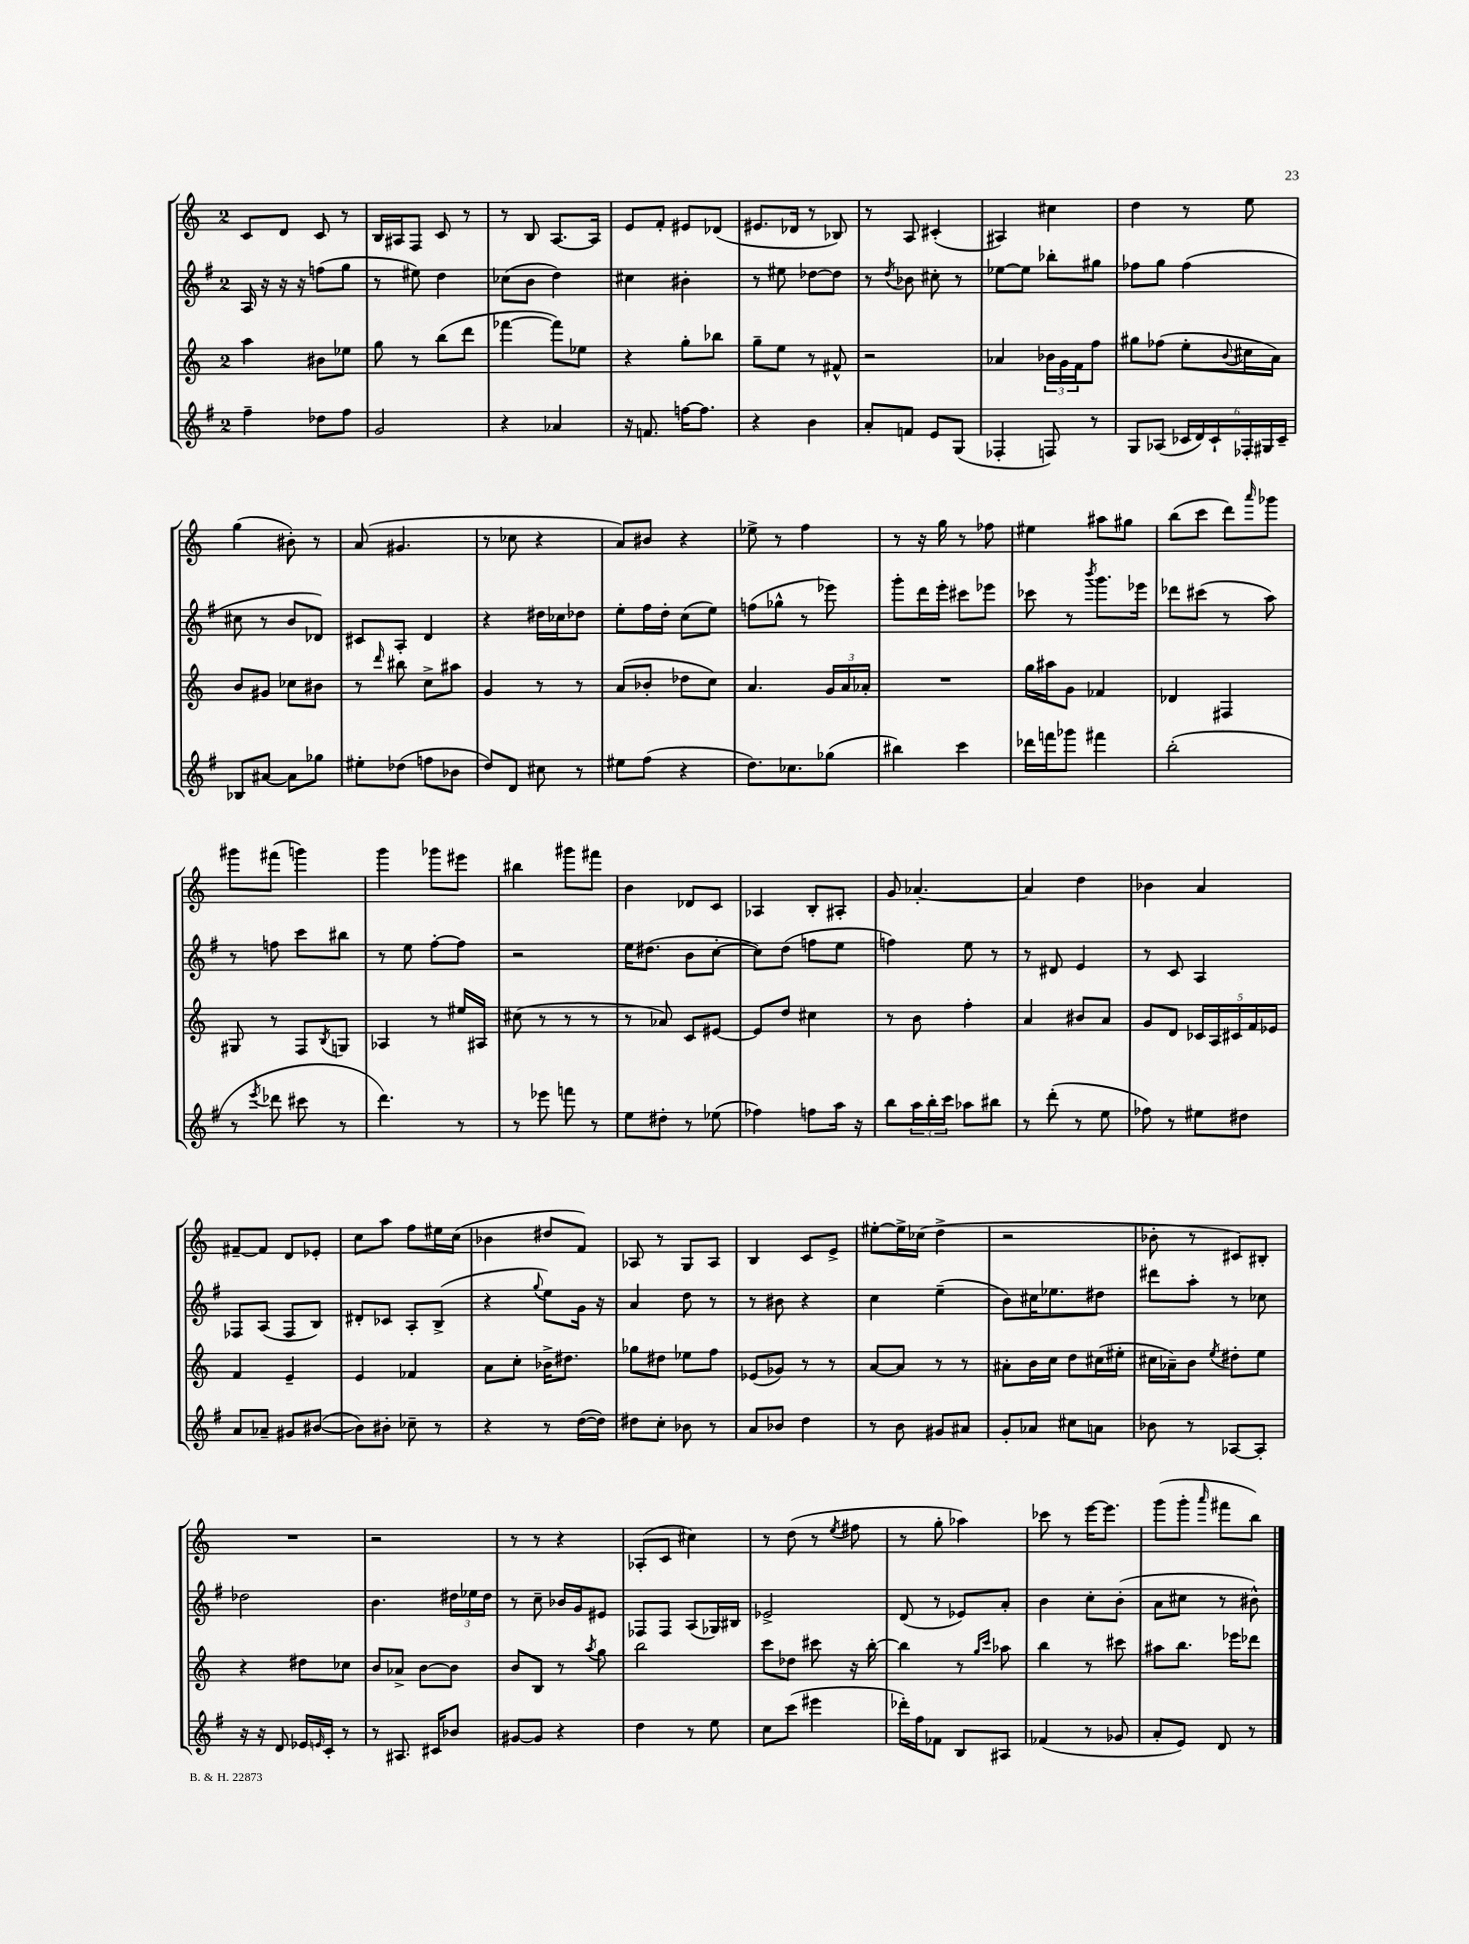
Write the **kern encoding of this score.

**kern	**kern	**kern	**kern
*part4	*part3	*part2	*part1
*staff4	*staff3	*staff2	*staff1
*clefG2	*clefG2	*clefG2	*clefG2
*k[f#]	*k[]	*k[f#]	*k[]
*M2/4	*M2/4	*M2/4	*M2/4
=48	=48	=48	=48
4ff#~\	4aa\	16A/	8c/L
.	.	16r	.
.	.	16r	8d/J
.	.	16r	.
8dd-X\L	8b#X\L	(8ffn\L	8c/
8ff#\J	8ee-X\J	8gg\J	8r
=49	=49	=49	=49
2g/	8gg\	8r	16B/LL
.	.	.	16A#X/J
.	8r	8ee#X\)	8F/J
.	(8bb\L	4dd\	8c/
.	8ddd\J	.	8r
=50	=50	=50	=50
4r	[4fff-X\	(8cc-X\L	8r
.	.	8b\J	8B/
4a-X/	8fff-\L])	4dd\)	[8.A/L
.	8ee-X\J	.	.
.	.	.	16A/Jk]
=51	=51	=51	=51
16r	4r	4cc#X\	8e/L
8.fn/	.	.	.
.	.	.	8f'/J
[16ffn\KL	8gg'\L	4b#X'\	8e#X/L
8.ff\J]	.	.	.
.	8bb-X\J	.	(8d-X/J
=52	=52	=52	=52
4r	8gg~\L	8r	8.e#X/L
.	8ee\J	8ee#X\	.
.	.	.	16d-X/Jk
4b\	8r	[8dd-X\L	8r
.	8f#X^^/	8dd-\J]	8B-X/)
=53	=53	=53	=53
8a'/L	2r	8r	8r
.	.	8qdd/	.
8fn/J	.	8b-X\	8A/
8e/L	.	8cc#X'\	(4c#X'/
(8G/J	.	8r	.
=54	=54	=54	=54
4F-X'/	4a-X/	[8ee-X\L	4A#X/)
.	.	8ee-\J]	.
8Fn/)	24b-X\LL	8bb-X'\L	4cc#X\
.	24g\	.	.
.	24f\J	.	.
8r	8ff\J	8gg#X\J	.
=55	=55	=55	=55
8G/L	8gg#X\L	8ff-X\L	4dd\
(8A-X/J	(8ff-X\J	8gg\J	.
24c-X/LL	8ee'\L	(4ff-\	8r
24d/)	.	.	.
24c-`/	.	.	.
.	8qqb/	.	.
24F-X'/	16cc#X\L	.	8ee\
24G#X/	.	.	.
.	16a\JJ)	.	.
24c-~/JJ	.	.	.
!!LO:LB:g=z
=56	=56	=56	=56
8B-X/L	8b/L	8cc#X\	(4gg\
[8a#X/J	8g#X/J	8r	.
8a#\L]	8cc-X\L	8b/L	8b#X'\)
8gg-X\J	8b#X\J	8d-X/J)	8r
=57	=57	=57	=57
8ee#X'\L	8r	8c#X/L	(8a/
.	16qqddd/	.	.
(8dd-X\J	8bb#X\	8A'/J	4.g#X/
8ffn\L	8cc^\L	4d/	.
8b-X\J	8aa#X\J	.	.
=58	=58	=58	=58
8dd/L)	4g/	4r	8r
8d/J	.	.	8cc-X\
8cc#X\	8r	16dd#X\LL	4r
.	.	16cc-X\J	.
8r	8r	8dd-X\J	.
=59	=59	=59	=59
8ee#X\L	(8a/L	8ee'\L	8a/L)
(8ff#\J	8b-X'/J	16ff#\L	8b#X/J
.	.	16dd'\JJ	.
4r	8dd-X\L	(8cc\L	4r
.	8cc\J)	8ee\J)	.
=60	=60	=60	=60
8.dd\L)	4.a/	(8ffn\L	8ee-X^\
.	.	8gg-X^^\J	8r
8.cc-X\	.	.	.
.	.	8r	4ff\
(8gg-X\J	24g/LL	8eee-X\)	.
.	24a/	.	.
.	24a-X'/JJ	.	.
=61	=61	=61	=61
4bb#X\)	2r	8ggg'\L	8r
.	.	16ddd\L	16r
.	.	16eee'\JJ	16gg\
4ccc\	.	8ccc#X\L	8r
.	.	8eee-X\J	8ff-X\
=62	=62	=62	=62
16ddd-X\LL	16gg\LL	8ccc-X\	4ee#X\
16fffn\J	16aa#X\J	.	.
8ggg-X\J	8g\J	8r	.
.	.	8qbbb/	.
4fff#X\	4f-X/	8.ggg\L	8aa#X\L
.	.	.	8gg#X\J
.	.	16eee-X\Jk	.
=63	=63	=63	=63
(2bb'\	4d-X/	8ddd-X\L	(8bb\L
.	.	(8ccc#X\J	8ccc\J
.	4F#X/	8r	8ddd\L)
.	.	.	16qqaaa/
.	.	8aa\)	8ggg-X\J
!!LO:LB:g=z
=64	=64	=64	=64
8r	8G#X/	8r	8ggg#X\L
8qeee/	.	.	.
8ddd-X\	8r	8ffn\	(8fff#X\J
8ccc#X\	8F/L	8ccc\L	4gggn\)
.	8qB/	.	.
8r	8Gn/J	8bb#X\J	.
=65	=65	=65	=65
4.ddd\)	4A-X/	8r	4ggg\
.	.	8ee\	.
.	8r	[8ff#'\L	8ggg-X\L
8r	16ee#X/LL	8ff#\J]	8eee#X\J
.	16A#X/JJ	.	.
=66	=66	=66	=66
8r	(8cc#X\	2r	4bb#X\
8eee-X\	8r	.	.
8fffn\	8r	.	8ggg#X\L
8r	8r	.	8fff#X\J
=67	=67	=67	=67
8ee\L	8r	16ee\KL	4b\
.	.	(8.dd#X\J	.
8dd#X'\J	8a-X/)	.	.
8r	8c/L	8b\L	8d-X/L
(8ee-X\	[8e#X/J	[8cc'\J	8c/J
=68	=68	=68	=68
4ff-X\)	8e#/L]	8cc\L])	4A-X/
.	8dd/J	(8dd\J	.
8ffn\L	4cc#X\	8ffn\L	8B'/L
16aa\Jk	.	8ee\J	8A#X'/J
16r	.	.	.
=69	=69	=69	=69
8bb\L	8r	4ffn\)	8g/
24aa\L	8b\	.	[4.a-X'/
24bb'\	.	.	.
24ccc\JJ	.	.	.
8aa-X\L	4ff'\	8ee\	.
8bb#X\J	.	8r	.
=70	=70	=70	=70
8r	4a/	8r	4a-/]
(8ddd'\	.	8d#X/	.
8r	8b#X/L	4e/	4dd\
8ee\	8a/J	.	.
=71	=71	=71	=71
8ff-X\)	8g/L	8r	4b-X\
8r	8d/J	8c/	.
8ee#X\L	20c-X/LL	4A/	4a/
.	20A/	.	.
.	20c#X/	.	.
8dd#X\J	.	.	.
.	20f/	.	.
.	20e-X/JJ	.	.
!!LO:LB:g=z
=72	=72	=72	=72
8a/L	4f/	8F-X/L	[8f#X~/L
8a-X~/J	.	(8A/J	8f#/J]
8g#X/L	4e~/	8F-/L	8d/L
([8b#X/J	.	8B/J)	8e-X'/J
=73	=73	=73	=73
8b#\L])	4e/	8d#X'/L	8cc\L
8b#X'\J	.	8c-X/J	8aa\J
8cc-X~\	4f-X/	8A'/L	8ff\L
8r	.	(8B^/J	16ee#X\L
.	.	.	(16cc\JJ
=74	=74	=74	=74
4r	8a\L	4r	4b-X\
.	8cc'\J	.	.
.	.	8qqgg/	.
8r	16b-X^\KL	8ee\L)	8dd#X/L
.	8.dd#X\J	.	.
([16dd\LL	.	16g\Jk	8f/J)
16dd\JJ])	.	16r	.
=75	=75	=75	=75
8dd#X\L	8gg-X\L	4a/	8A-X/
8cc'\J	8dd#X\J	.	8r
8b-X\	8ee-X\L	8dd\	8G/L
8r	8ff\J	8r	8A-/J
=76	=76	=76	=76
8a/L	(8e-X/L	8r	4B/
8b-X/J	8g-X/J)	8b#X\	.
4dd\	8r	4r	8c/L
.	8r	.	8e^/J
=77	=77	=77	=77
8r	[8a/L	4cc\	[8ee#X'\L
8b\	8a/J]	.	16ee#^\L]
.	.	.	(16cc-X\JJ
8g#X/L	8r	(4ee~\	4dd^\
8a#X/J	8r	.	.
=78	=78	=78	=78
8g'/L	8a#X'\L	8b\L)	2r
8a-X/J	16b\L	16cc#X\K	.
.	16cc\JJ	8.ee-X\	.
8cc#X\L	8dd\L	.	.
8an\J	(16cc#X\L	8dd#X\J	.
.	16ee#X'\JJ	.	.
=79	=79	=79	=79
8b-X\	16cc#X\LL	8ddd#X\L	8b-X'\
.	16a-X~\J)	.	.
8r	8b\J	8aa'\J	8r
.	8qee/	.	.
[8A-X/L	8dd#X'\L	8r	8c#X/L)
8A-'/J]	8ee\J	8cc-X\	8B#X'/J
!!LO:LB:g=z
=80	=80	=80	=80
16r	4r	2dd-X\	2r
16r	.	.	.
8d/	.	.	.
16e-X/LL	8dd#X\L	.	.
16qqen/	.	.	.
16c'/JJ	.	.	.
8r	8cc-X\J	.	.
=81	=81	=81	=81
8r	8b/L	4.b\	2r
8.A#X/	8a-X^/J	.	.
.	[8b\L	.	.
16c#X/KL	.	.	.
8b-X/J	8b\J]	24dd#X\LL	.
.	.	24ee-X\	.
.	.	24dd#\JJ	.
=82	=82	=82	=82
[8g#X/L	8b/L	8r	8r
8g#/J]	8B/J	8cc~\	8r
4r	8r	16b-X/LL	4r
.	.	16g/J	.
.	8qaa/	.	.
.	8gg\	8e#X/J	.
=83	=83	=83	=83
4dd\	2bb\	8F-X/L	(8A-X'/L
.	.	8F-/J	8c/J
8r	.	(8A/L	4cc#X\)
8ee\	.	16G-X/L)	.
.	.	16B#X/JJ	.
=84	=84	=84	=84
8cc\L	8ccc\L	2e-X^/	8r
(8ccc\J	8dd-X\J	.	(8dd\
4eee#X\	8ccc#X\	.	8r
.	.	.	8qee/
.	16r	.	8ff#X\
.	[16bb'\	.	.
=85	=85	=85	=85
16ddd-X'\LL)	4bb\]	(8d/	8r
16ff#\J	.	.	.
8f-X\J	.	8r	8gg'\
8B/L	8r	8e-X/L)	4aa-X\)
.	16qqgg/LL	.	.
.	16qqccc/JJ	.	.
8A#X/J	8aa-X\	8a'/J	.
=86	=86	=86	=86
(4f-X/	4bb\	4b\	8ccc-X\
.	.	.	8r
8r	8r	8cc'\L	[16eee\KL
.	.	.	8.eee\J]
8g-X/	8ccc#X\	(8b'\J	.
=87	=87	=87	=87
8a'/L	8aa#X\L	8a\L	(8ggg\L
8e/J)	8.bb\J	8cc#X\J	8ggg'\J
.	.	.	16qqaaa/
8d/	.	8r	8fff#X\L
.	16eee-X\KL	.	.
8r	8ddd-X\J	8b#X^^\)	8bb\J)
==	==	==	==
*-	*-	*-	*-
